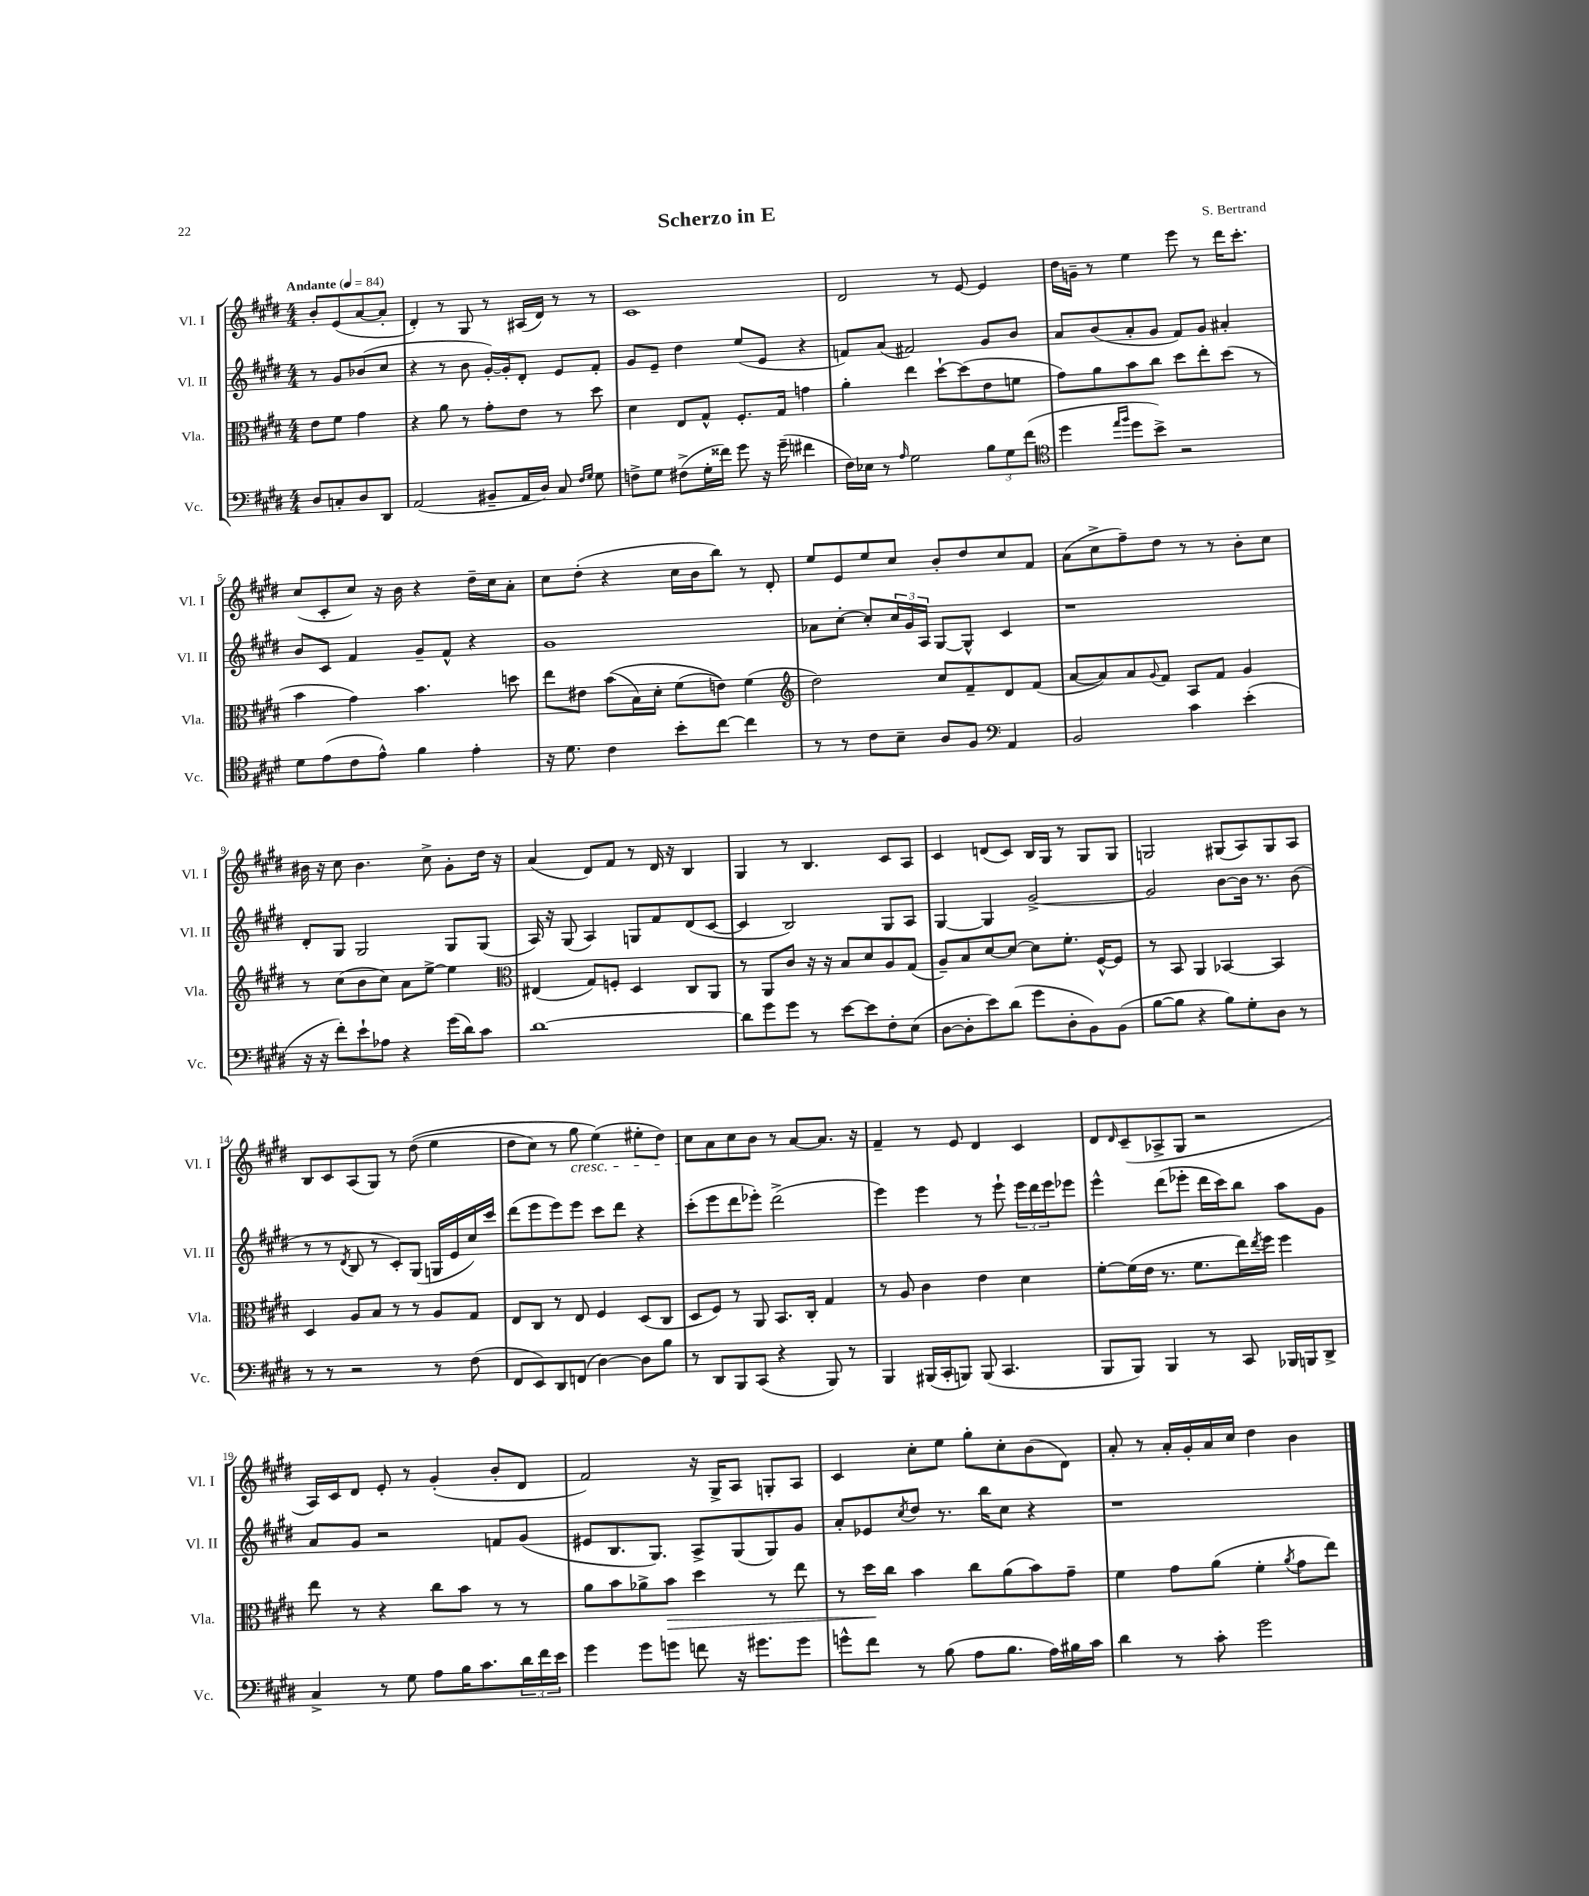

**kern	**kern	**kern	**kern
*staff4	*staff3	*staff2	*staff1
*clefF4	*clefC3	*clefG2	*clefG2
*k[f#c#g#d#]	*k[f#c#g#d#]	*k[f#c#g#d#]	*k[f#c#g#d#]
*M4/4	*M4/4	*M4/4	*M4/4
*MM84	*MM84	*MM84	*MM84
8D#/L	8e\L	8r	8b'/L
8C'/	8f#\J	8g#/L	(8e/
8D#/	4g#\	(8b-/	[8a/
8DD#/J	.	8cc#/J	8a'/]J
=	=	=	=
(2AA/	4r	4r	4d#'/)
.	8a\	8r	8r
.	8r	8b\	8G#/
8BB#~/L	8g#'\L	[16g#'/LL)	8r
.	.	16g#'/]J	.
16AA/L	8e\J	8d#'/J	(16A#/LL
16D#/JJ)	.	.	16d#/JJ)
8C#/	8r	8e/L	8r
16qqF#/LL	.	.	.
16qqG#/JJ	.	.	.
8G#\	8dd#\	8f#'/J	8r
=	=	=	=
8F^\L	4d#\	8g#/L	1c#
8G#\J	.	8e~/J	.
(8F#^\L	8E/L	4dd#\	.
16G#'\L	8G#^^/J	.	.
16f##\JJ)	.	.	.
8g#\	8.F#'/L	(8ee/L	.
16r	.	8e/J	.
(16g#~\	16G#/Jk	.	.
4f#\	4g\	4r	.
=	=	=	=
16F#\LL)	4a'\	8f/L)	2d#/
16E-\JJ	.	.	.
8r	.	(8a/J	.
16qqA/	.	.	.
2G#\	4ee\	2f#/)	.
.	[8dd#`\L	.	8r
.	(8dd#\]	.	[8e/
12B\L	8e\	8g#/L	4e/]
12G#\	.	.	.
.	8f\J	8b/J	.
(12f#\J	.	.	.
=	=	=	=
*clefC4	*	*	*
4dd#\	8g#\L)	8a/L	16dd#\LL
.	.	.	16g~\JJ
.	8a\	(8b/	8r
16qqee/LL	.	.	.
16qqff#/JJ	.	.	.
8dd#\L	8b\	8a'/	4ee\
8b^\J)	8cc#\J	8g#/J	.
2r	8dd#\L	8f#/L)	8eee\
.	8ee'\	8g#/J	8r
.	(8dd#\J	4a#'/	16ddd#\LK
.	.	.	8.ccc#'\J
.	8r	.	.
=	=	=	=
8d#\L	4b\	8b/L	(8cc#/L
(8e\	.	8c#/J	8c#'/
8c#\	4g#\)	4f#/	8cc#/J)
8e^^\J)	.	.	16r
.	.	.	16b\
4f#\	4.b\	8g#~/L	4r
.	.	8f#^^/J	.
4e'\	.	4r	16dd#~\LL
.	.	.	16cc#\J
.	8dd\	.	8a'\J
=	=	=	=
16r	8ee\L	1g#	8cc#\L
8.d#\	.	.	.
.	8e#\J	.	(8dd#'\J
4c#\	&((8b\L	.	4r
.	16B\L)	.	.
.	16d#'\JJ	.	.
8b'\L	(8f#\L	.	16cc#\LL
.	.	.	16b\J
[8cc#\J	8e\J)&)	.	8bb\J)
4cc#\]	(4f#\	.	8r
.	.	.	8d#'/
=	=	=	=
*	*clefG2	*	*
8r	2dd#\)	8a-\L	8ee/L
8r	.	[8cc#'\J	8e/
8c#\L	.	8cc#'/]L	8ee/
8B~\J	.	24cc#/L	8cc#/J
.	.	24g#/	.
.	.	24A/JJ	.
8A/L	8cc#/L	[8G#/L	8b'/L
8F#/J	8f#~/	8G#^^/]J	8dd#/
*clefF4	*	*	*
4AA/	8d#/	4c#/	8cc#/
.	(8f#/J	.	8f#/J
=	=	=	=
2BB/	[8a/L	1r	(8a\L
.	8a/])	.	8cc#^\
.	8a/	.	8ff#~\)
.	8qqg#/	.	.
.	8f#/J	.	8dd#\J
4c#\	8A/L	.	8r
.	8f#/J	.	8r
(4e'\	4g#/	.	8b'\L
.	.	.	8cc#\J
=	=	=	=
16r	8r	8d#'/L	16b#\
16r	.	.	16r
8f#'\L)	(8cc#\L	8G#/J	8cc#\
8e`\	8b\	2G#/	4.b#\
8A-\J	8cc#\J)	.	.
4r	8a\L	.	.
.	[8ee^\J	.	8cc#^\
(16g#\LL	4ee\]	8G#/L	8g#'\L
16d#\J)	.	.	.
8c#\J	.	(8G#/J	16dd#\Jk
.	.	.	16r
=	=	=	=
*	*clefC3	*	*
[1d#	(4E#/	16A/)	(4a/
.	.	16r	.
.	.	(8G#/	.
.	8G#/L)	4A/)	8d#/L)
.	8F'/J	.	8f#/J
.	4D#/	8G/L	8r
.	.	8f#/	16d#/
.	.	.	16r
.	8C#/L	(8d#/	4B/
.	8AA/J	[8c#/J	.
=	=	=	=
8d#\]L	8r	4c#/]	4G#/
8g#\	8AA/L	.	.
8g#\J	8c#/J	2B/)	8r
8r	16r	.	4.B/
.	16r	.	.
[8e\L	8B/L	.	.
8e\]	8d#/	.	.
8F#'\	8A/	8G#/L	8c#/L
(8E\J	(8G#/J	8A/J	8A/J
=	=	=	=
[8D#\L	8A~/L)	[4G#/	4c#/
8D#'\]	8B/	.	.
8e\)	[8d#/	4G#/]	(8d/L
(8d#\J	8d#/_J	.	8c#/J)
8g#\L	8d#\]L	[2g#^/	16B/LL
.	.	.	16G#/JJ
8D#'\	8.f#'\J	.	8r
8BB\)	.	.	8G#/L
.	[16F#^^/LK	.	.
(8BB\J	8F#/]J	.	8G#/J
=	=	=	=
[8B\L	8r	2g#/]	2G/
8B\]J	8BB/	.	.
4r	4AA/	.	.
8B\L)	[4BB-/	[8b\L	(8G#/L
8G#'\	.	16b\]Jk	8A/)
.	.	8.r	.
8D#\J	4BB-/]	.	8G#/
8r	.	(8b\	8A/J
=	=	=	=
8r	4D#/	8r	8B/L
8r	.	8r	8c#/
.	.	8qd#/	.
2r	8A/L	8B/	(8A/
.	8B/J	8r	8G#/J)
.	8r	8c#'/L)	8r
.	8r	(8G#/J	&((8dd#\
8r	8A/L	16G/LL	4ee\
.	.	16e/	.
(8F#\	8G#/J	16cc#/)	.
.	.	16ccc#/JJ	.
=	=	=	=
8FF#/L	8E/L	(8ddd#\L	8dd#\L
8EE/)	8C#/J	8eee\	8cc#\J)
8DD#/	8r	8eee\)	8r
(8FF/J	8E/	8eee\J	8gg#\
[4D#\)	4F#/	8ccc#\L	(4ee\&)
.	.	8ddd#\J	.
8D#\]L	(8D#/L	4r	8ee#'\L
8B\J	8C#/J	.	8dd#\J)
=	=	=	=
8r	8D#/L	(8ccc#'\L	8cc#\L
8DD#/L	8F#/J)	8eee\	8a\
8BBB/	8r	8ddd#\	8cc#\
(8CC#/J	8AA/	8eee-'\J)	8b\J
4r	8.BB/L	(2ddd#^\	8r
.	.	.	[8a/L
.	16C#'/Jk	.	.
8BBB/)	4G#/	.	8.a/]J
8r	.	.	.
.	.	.	16r
=	=	=	=
4BBB/	8r	4eee\)	4f#~/
.	8A/	.	.
(16BBB#/LL	4c#\	4eee\	8r
16CC#'/J	.	.	.
8BBB/J)	.	.	8e/
(8BBB/	4e\	8r	4d#/
4.CC#/	.	8eee`\	.
.	4d#\	24eee\LL	4c#/
.	.	24ddd#\	.
.	.	24eee\J	.
.	.	8eee-\J	.
=	=	=	=
8BBB/L	[8f#'\L	4eee^^\	8d#/L
.	.	.	16qqd#/
8BBB/J)	(16f#\]L	.	(8c#~/
.	16e\JJ	.	.
4BBB/	8.r	(8ddd#\L	8A-^/
.	.	8eee-'\J	8G#/J
.	8.f#\L	.	.
8r	.	16ddd#\LL	2r
.	.	16ccc#\J)	.
8CC#/	16ee\L)	8bb\J	.
.	8qee/	.	.
.	16ff#\JJ	.	.
16BBB-/LL	4ff#\	8aa\L	.
16BBB/J	.	.	.
8DD#^/J	.	8g#\J	.
=	=	=	=
4C#^/	8ee\	8a/L	16A/LL)
.	.	.	16c#/J
.	8r	8g#/J	8d#/J
8r	4r	2r	8e'/
8G#\	.	.	8r
8A\L	8cc#\L	.	(4g#'/
16B\K	8b\J	.	.
8.c#\	.	.	.
.	8r	8f/L	8b'/L
24d#\L	8r	(8g#/J	8d#/J
24f#\	.	.	.
24e\JJ	.	.	.
=	=	=	=
4g#\	8a\L	8e#/L	2f#/)
.	8b\	8.B/	.
8g#\L	8a-^\	.	.
.	.	8.G#/J)	.
8g\J	8b\J	.	.
8f\	4dd#\	8A^/L	16r
.	.	.	16G#^/LK
16r	.	(8G#/	8A/J
8.g#\L	.	.	.
.	8r	8G#/)	8G'/L
8g#\J	8ee\	8g#/J	8A/J
=	=	=	=
8g^^\L	8r	8a'/L	4c#/
8f#\J	16dd#\LL	8e-/	.
.	16cc#\JJ	.	.
.	.	8qcc#/	.
8r	4b\	8dd#/J	8cc#'\L
(8B\	.	8.r	8ee\J
8A\L	8cc#\L	.	8gg#'\L
.	.	16bb\LK	.
8.B\J	(8a\	8cc#\J	8cc#'\
.	8b\)	4r	(8b\
16A\LL)	.	.	.
16B#\	8g#~\J	.	8d#\J)
16c#\JJ	.	.	.
=	=	=	=
4d#\	4f#\	1r	8a'/
.	.	.	8r
8r	8g#\L	.	16a'/LL
.	.	.	16g#'/
8c#'\	(8a\J	.	16a/
.	.	.	16cc#/JJ
2g#\	4f#'\	.	4dd#\
.	8qa/	.	.
.	8g#\L	.	4b\
.	8ee\J)	.	.
==	==	==	==
*-	*-	*-	*-
